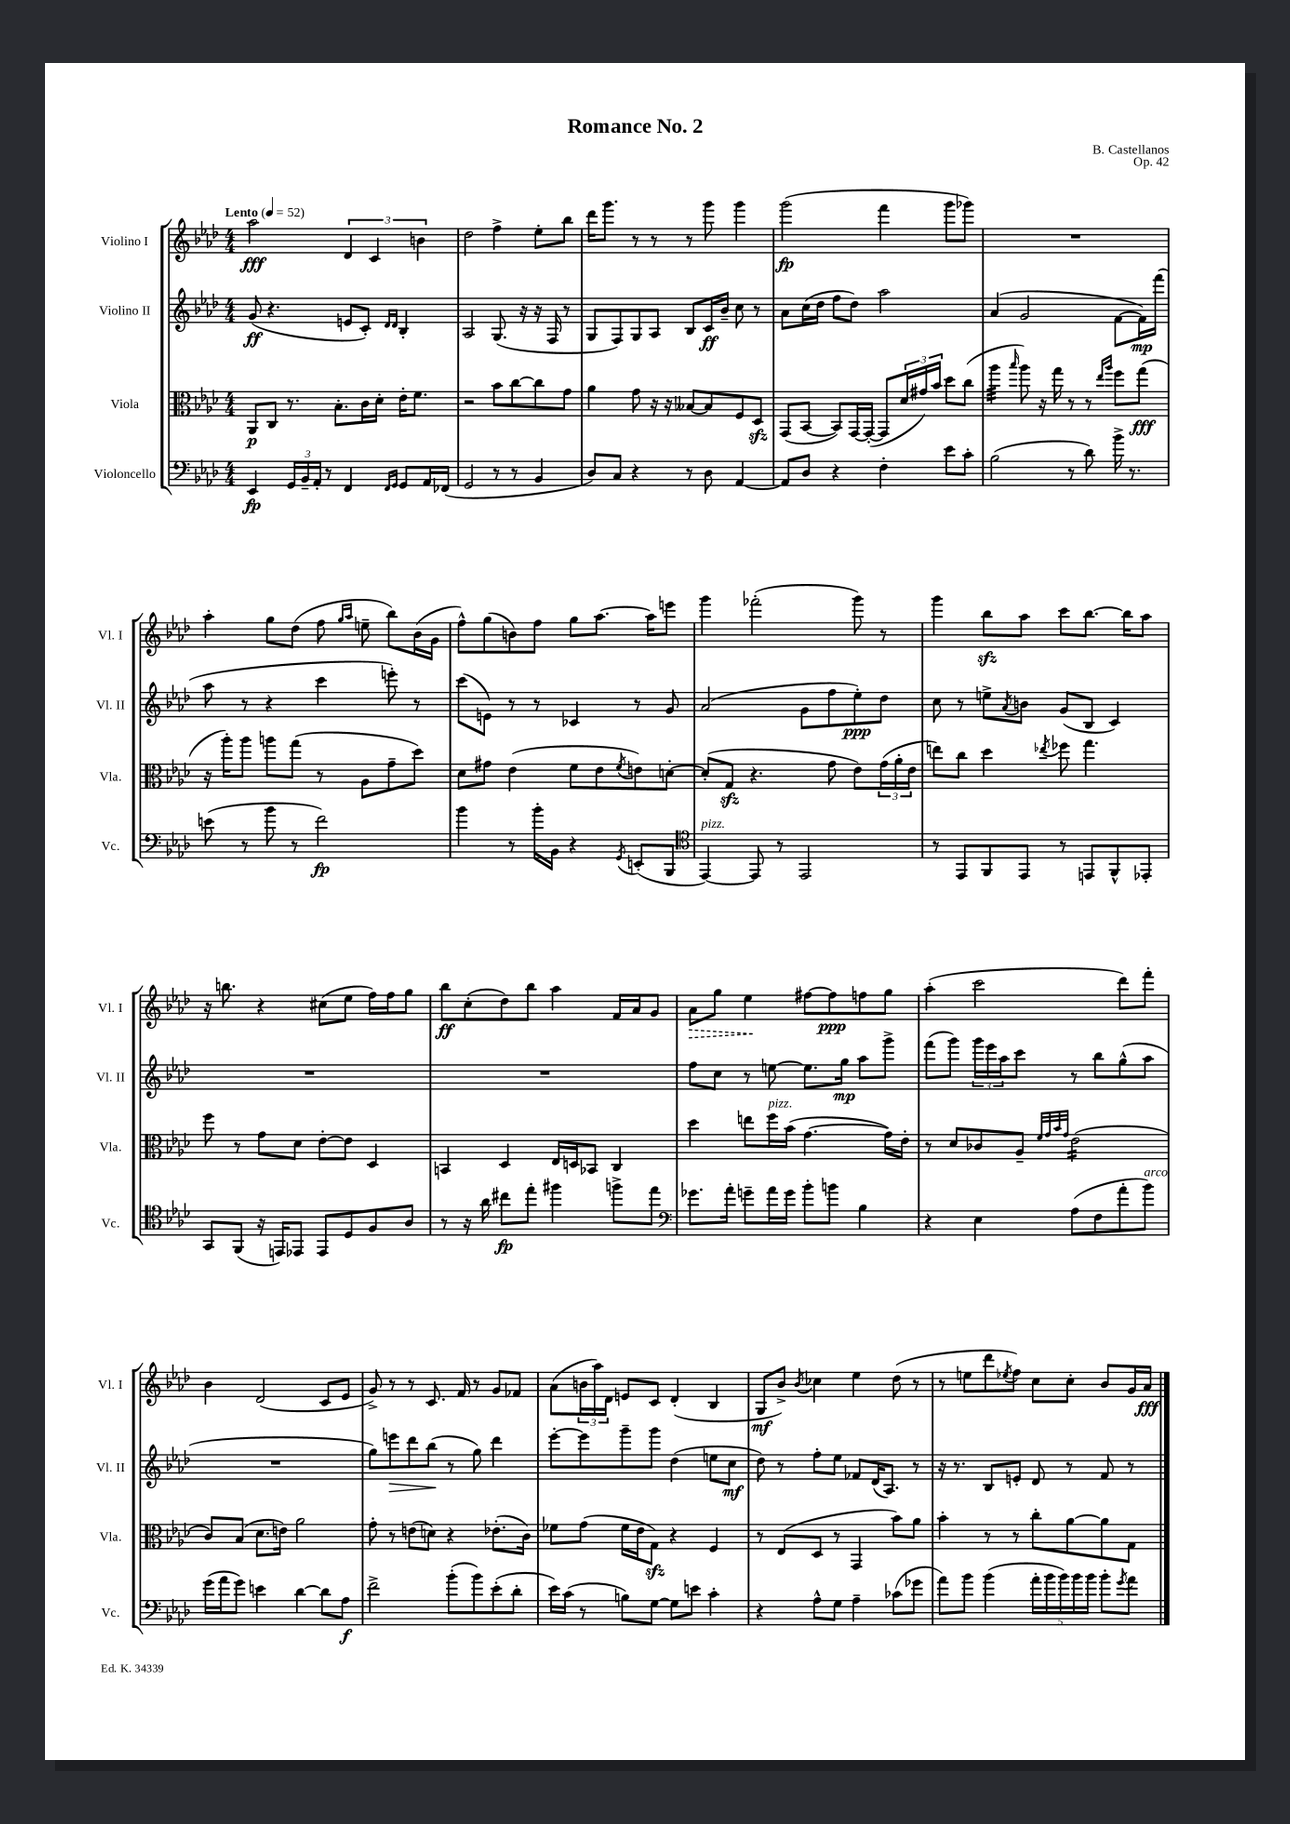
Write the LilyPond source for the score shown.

\header { title = "Romance No. 2" composer = "B. Castellanos" opus = "Op. 42" }
<<
\new StaffGroup <<
\new Staff = "s0" \with { instrumentName = "Violino I" shortInstrumentName = "Vl. I" } {
    \clef treble \key aes \major \numericTimeSignature \time 4/4 \tempo "Lento" 4 = 52
    aes''2\fff \tuplet 3/2 { des'4 c'4 b'4 } |
    des''2 f''4-> ees''8-. bes''8 |
    des'''16 g'''8. r8 r8 r8 g'''8 g'''4 |
    g'''2\fp( f'''4 g'''8 ges'''8) |
    R1 |
    aes''4-. g''8 des''8( f''8 \grace { g''16 aes''16 } e''8-- bes''8) bes'16( g'16 |
    f''8-^) g''8( b'8) f''8 g''8 aes''8.~ aes''16 e'''8 |
    g'''4 fes'''2-.( g'''8) r8 |
    g'''4 bes''8\sfz aes''8 c'''8 bes''8.~ bes''16 aes''8 |
    r16 b''8. r4 cis''8( ees''8 f''16) f''16 g''8 |
    bes''8\ff c''8-.( des''8) bes''8 aes''4 f'16 aes'16 g'8 |
    \once \override Hairpin.style = #'dashed-line aes'8\> g''8 ees''4\! fis''8~ fis''8\ppp f''8 g''8 |
    aes''4-.( c'''2 des'''8) f'''8-. |
    bes'4 des'2( c'8 ees'8 |
    g'8->) r8 r8 c'8. f'16 r8 g'8 fes'8 |
    aes'8( \tuplet 3/2 { b'16 aes''16) des'16 } e'8 c'8 des'4-.( bes4 |
    g8\mf bes'8->) \acciaccatura { bes'8 } ces''4 ees''4 des''8( r8 |
    r8 e''8 des'''8 \acciaccatura { ees''8 } f''8) c''8 c''8-. bes'8 g'16 aes'16\fff \bar "|." |
}
\new Staff = "s1" \with { instrumentName = "Violino II" shortInstrumentName = "Vl. II" } {
    \clef treble \key aes \major \numericTimeSignature \time 4/4
    g'8\ff( r4. e'8 c'8-.) \grace { des'16 des'16 } bes4-. |
    aes2 g8.( r16 r16 f16 r8 |
    g8 f8) g8 aes8 bes8 c'16\ff bes'16-- c''8 r8 |
    aes'8 c''16( des''16 f''8 des''8) aes''2 |
    aes'4( g'2 f'8~ f'16\mp) f'''16( |
    aes''8 r8 r4 c'''4 e'''8-.) r8 |
    c'''8( e'8) r8 r8 ces'4 r8 g'8 |
    aes'2( g'8 f''8 ees''8-.\ppp) des''8 |
    c''8 r8 e''8-> \acciaccatura { aes'8 } b'8 g'8( bes8 c'4) |
    R1 |
    R1 |
    f''8 c''8 r8 e''8~ e''8. g''16\mp aes''8 g'''8-> |
    f'''8( g'''8) \tuplet 3/2 { g'''16 ees'''16 aes''16 } c'''8 r8 bes''8 g''8-^( aes''8 |
    R1 |
    g''8) e'''8\> des'''8 bes''8\!( r8 g''8) des'''4 |
    ees'''8~-. ees'''8 g'''8-- g'''8 des''4( e''8 c''8\mf |
    des''8) r8 f''8-. ees''8 fes'8 des'16( aes8.) r8 |
    r16 r8. bes8 e'8-. des'8 r8 f'8 r8 \bar "|." |
}
\new Staff = "s2" \with { instrumentName = "Viola" shortInstrumentName = "Vla." } {
    \clef alto \key aes \major \numericTimeSignature \time 4/4
    aes,8\p c8 r8. bes8.-. c'16 des'16-. ees'16-. f'8. |
    r2 bes'8 c''8~ c''8 g'8 |
    aes'4 g'8 r16 r16 beses8~ beses8 f8 des8\sfz |
    g,8( bes,8~ bes,8) g,16~ g,16~-.( g,8 \tuplet 3/2 { des'16 gis'16) bes'16 } des''8 c''8( |
    aes''4:32 \grace { bes''16 } aes''8) r16 g''16 r8 r8 \grace { ees''16 aes''16 } f''8 g''8\fff( |
    r16 aes''16-.) aes''8 a''8 g''8( r8 aes8 g'8-- des''8) |
    des'8 gis'8 ees'4( f'8 ees'8 \acciaccatura { f'8 } e'8) d'8~-. |
    d'8-.( g8\sfz r4. g'8 ees'8) \tuplet 3/2 { g'16( aes'16-. ees'16 } |
    e''8) c''8 des''4 \acciaccatura { ees''8 } fes''8 g''4. |
    f''8 r8 g'8 des'8 ees'8~-. ees'8 des4 |
    b,4 des4 ees16 d16 bes,8 c4 |
    des''4 e''8 f''16^\markup { \italic "pizz." } bes'16( g'4.~ g'16) ees'16-. |
    r8 des'8 ces'8 aes8-- \grace { f'32 g'32 bes'32 g'32 } ees'2:16( |
    c'8) bes8( des'8. e'16) aes'2 |
    g'8-. r8 e'8( d'8) r4 ees'8.-.( c'16) |
    fes'8 g'8( fes'16 ees'16 g8\sfz) r4 f4 |
    r8 ees8( des8 r8 g,4 bes'8) aes'8 |
    bes'4-. r8 r8 c''8-. aes'8~ aes'8 g8 \bar "|." |
}
\new Staff = "s3" \with { instrumentName = "Violoncello" shortInstrumentName = "Vc." } {
    \clef bass \key aes \major \numericTimeSignature \time 4/4
    ees,4\fp \tuplet 3/2 { g,16 bes,16-- aes,16-. } r8 f,4 \grace { f,16 g,16 } g,8 aes,16 fes,16( |
    g,2 r8 r8 bes,4 |
    des8) c8 r4 r8 des8 aes,4~ |
    aes,8 des8 r4 f4-. ees'8 c'8-. |
    bes2( r8 des'8) bes'16-> r8. |
    e'8( r8 bes'8 r8 f'2\fp) |
    bes'4 r8 bes'16-. bes,16 r4 \acciaccatura { g,8 } e,8-.( bes,,8 |
    \clef tenor ees,4~^\markup { \italic "pizz." }) ees,8 r8 ees,2 |
    r8 ees,8 f,8 ees,8 r8 e,8 f,8-^ ees,8-. |
    g,8 f,8( r16 e,16) ees,8 ees,8 des8 f8 aes8 |
    r8 r16 aes'16 cis''8\fp ees''8-. fis''4 f''8-> ees''8 |
    \clef bass ges'8. aes'16-. g'8-- aes'16 g'16 bes'8-. b'8 bes4 |
    r4 ees4 aes8( f8 aes'8-. bes'8^\markup { \italic "arco" }) |
    g'16( aes'16 g'8) e'4 des'4~ des'8 aes8\f |
    f'2-> bes'8-.( bes'8) ees'8-.( des'8-. |
    ees'16) c'16( r8 b8) g8~ g8 e'8 c'4-. |
    r4 aes8-^ g8 aes4-- ces'8( ges'8 |
    aes'8) bes'8 bes'4( \tuplet 5/4 { aes'16-. bes'16 bes'16) bes'16 bes'16 } bes'8-. \acciaccatura { g'8 } aes'8 \bar "|." |
}
>>
>>
\layout { \context { \Score \remove "Bar_number_engraver" } }
